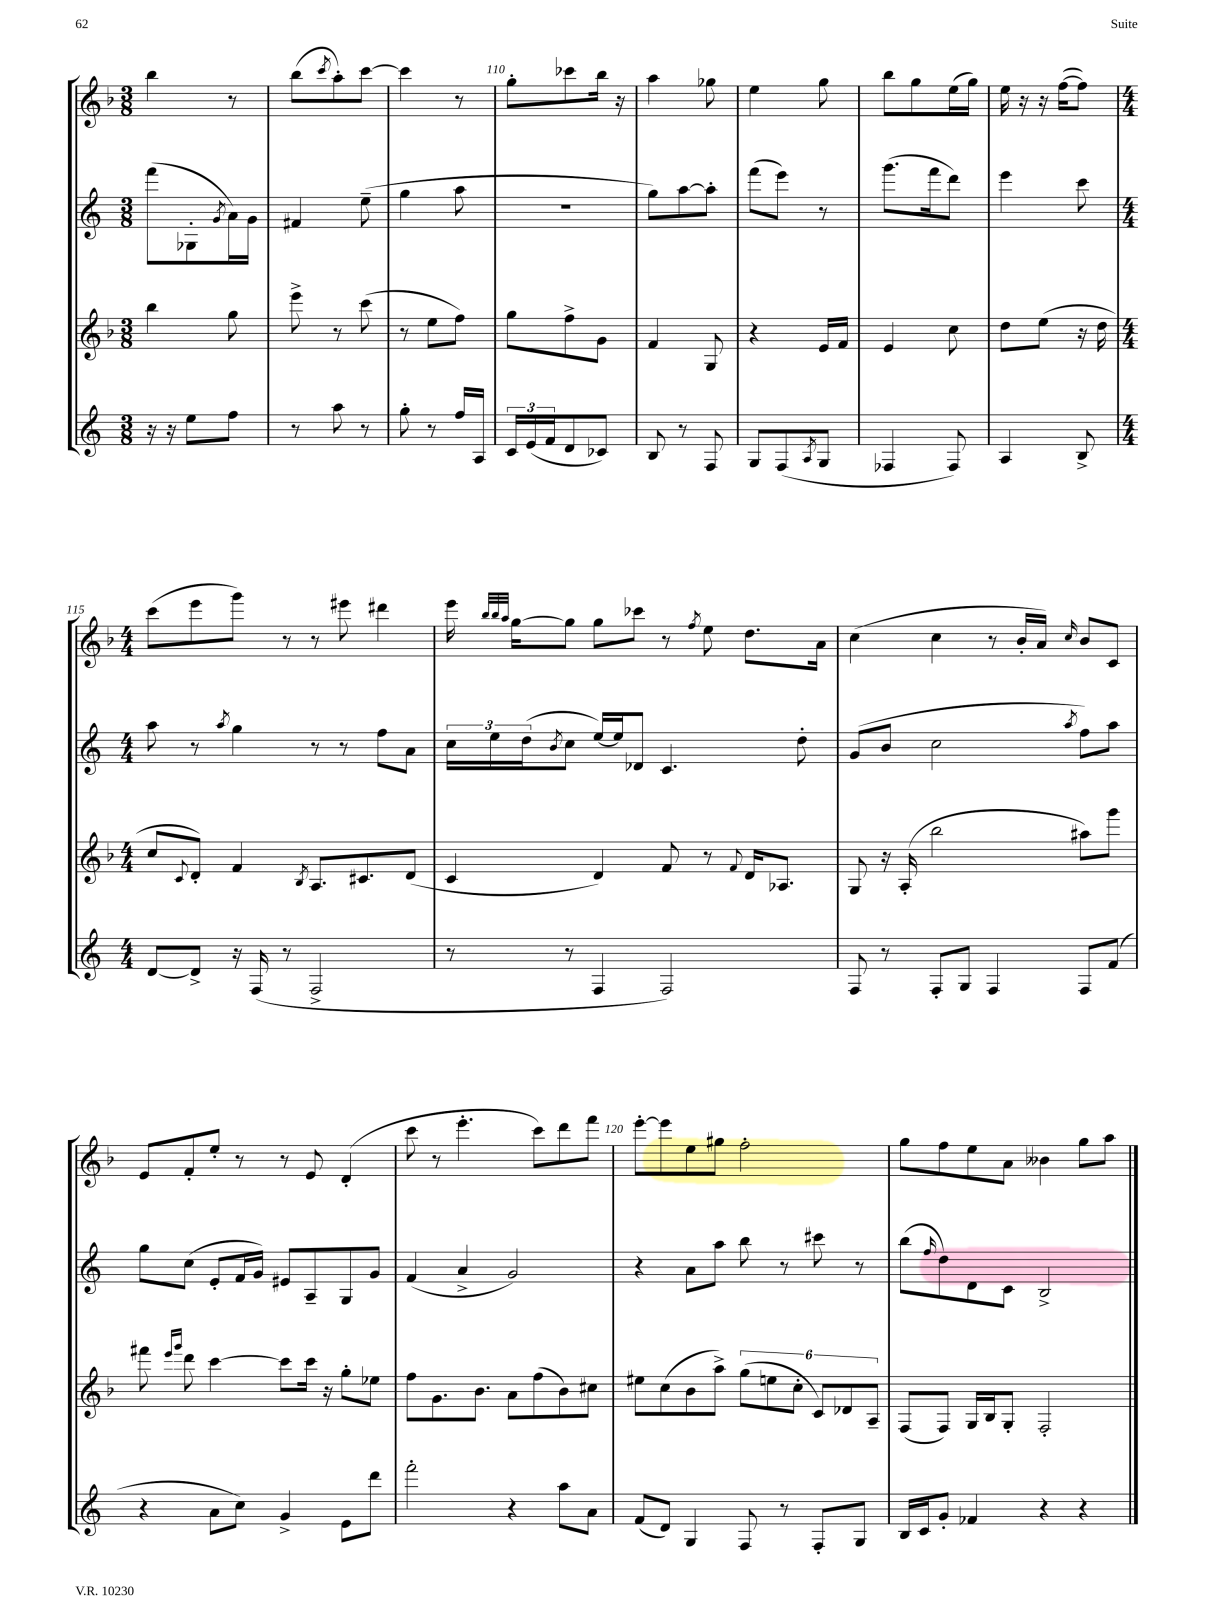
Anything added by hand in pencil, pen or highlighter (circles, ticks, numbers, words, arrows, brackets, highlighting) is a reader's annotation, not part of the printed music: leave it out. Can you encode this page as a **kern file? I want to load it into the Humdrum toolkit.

**kern	**kern	**kern	**kern
*staff4	*staff3	*staff2	*staff1
*clefG2	*clefG2	*clefG2	*clefG2
*k[]	*k[b-]	*k[]	*k[b-]
*M3/8	*M3/8	*M3/8	*M3/8
16r	4bb-\	(8fff\L	4bb-\
16r	.	.	.
8ee\L	.	8G-'\	.
.	.	8qg/	.
8ff\J	8gg\	16a\L)	8r
.	.	16g\JJ	.
=	=	=	=
8r	8eee^\	4f#/	(8bb-\L
.	.	.	8qccc/
8aa\	8r	.	8aa'\)
8r	(8ccc\	(8ee~\	[8ccc\J
=	=	=	=
8gg'\	8r	4gg\	4ccc\]
8r	8ee\L	.	.
16ff/LL	8ff\J)	8aa\	8r
16A/JJ	.	.	.
=	=	=	=
24c/LL	8gg\L	4.r	8gg'\L
(24e/	.	.	.
24f/J	.	.	.
8d/	8ff^\	.	8ccc-\
8c-/J)	8g\J	.	16bb-\Jk
.	.	.	16r
=	=	=	=
8B/	4f/	8gg\L)	4aa\
8r	.	[8aa\	.
8F/	8G/	8aa'\]J	8gg-\
=	=	=	=
8G/L	4r	(8fff\L	4ee\
(8F/	.	8eee\J)	.
8qA/	.	.	.
8G/J	16e/LL	8r	8gg\
.	16f/JJ	.	.
=	=	=	=
4F-/	4e/	(8.ggg\L	8bb-\L
.	.	.	8gg\
.	.	16fff\k	.
8F-/)	8cc\	8ddd\J)	(16ee\L
.	.	.	16gg\JJ)
=	=	=	=
4A/	8dd\L	4eee\	16ee\
.	.	.	16r
.	(8ee\J	.	16r
.	.	.	([16ff\LK
8B^/	16r	8ccc\	8ff\]J)
.	16dd\	.	.
=	=	=	=
*M4/4	*M4/4	*M4/4	*M4/4
[8d/L	8cc/L	8aa\	(8ccc\L
.	8qqc/	.	.
8d^/]J	8d'/J)	8r	8eee\
.	.	8qaa/	.
16r	4f/	4gg\	8ggg\J)
(16F/	.	.	.
8r	.	.	8r
.	8qB-/	.	.
2F^/	8.A/L	8r	8r
.	.	8r	8eee#\
.	8.c#/	.	.
.	.	8ff\L	4ddd#\
.	(8d/J	8a\J	.
=	=	=	=
8r	4c/	24cc\LL	16eee\
.	.	24ee\	.
.	.	.	32qqbb-/LLL
.	.	.	32qqbb-/
.	.	.	32qqaa/JJJ
.	.	.	[16gg\LK
.	.	(24dd\J	.
.	.	8qb/	.
8r	.	8cc\J	8gg\]J
4F/	4d/)	[16ee/LL)	8gg\L
.	.	16ee/]J	.
.	.	8d-/J	8ccc-\J
2F/)	8f/	4.c/	8r
.	.	.	8qff/
.	8r	.	8ee\
.	8qqf/	.	.
.	16d/LK	.	8.dd\L
.	8.A-/J	.	.
.	.	8dd'\	.
.	.	.	16a\Jk
=	=	=	=
8F/	8G/	(8g/L	(4cc\
8r	16r	8b/J	.
.	(16A'/	.	.
8F'/L	2bb-\	2cc\	4cc\
8G/J	.	.	.
4F/	.	.	8r
.	.	.	16b-'/LL
.	.	.	16a/JJ)
.	.	8qaa/	16qqcc/
8F/L	8aa#\L)	8ff\L)	8b-/L
(8f/J	8ggg\J	8aa\J	8c/J
=	=	=	=
4r	8fff#\	8gg\L	8e/L
.	16qqeee/LL	.	.
.	16qqggg/JJ	.	.
.	8ddd\	(8cc\J	8f'/
8a\L	[4ccc\	8e'/L	8ee'/J
8cc\J)	.	16f/L	8r
.	.	16g/JJ)	.
4g^/	8ccc\]L	8e#/L	8r
.	16ccc\Jk	8A~/	8e/
.	16r	.	.
8e\L	8gg'\L	8G/	(4d'/
8ddd\J	8ee-\J	8g/J	.
=	=	=	=
2fff'\	8ff\L	(4f/	8ccc\
.	8.g\	.	8r
.	.	4a^/	4.eee'\
.	8.b-\J	.	.
4r	8a\L	2g/)	.
.	(8ff\	.	8ccc\L)
8aa\L	8b-\)	.	8ddd\
8a\J	8cc#\J	.	8fff\J
=	=	=	=
(8f/L	8ee#\L	4r	[8eee'\L
8d/J)	(8cc\	.	8eee\]
4G/	8b-\	8a\L	8ee\
.	8aa^\J)	8aa\J	8gg#\J
8F/	(12gg\L	8bb\	2ff'\
.	12ee\	.	.
8r	.	8r	.
.	12cc'\J	.	.
8F'/L	12c/L)	8ccc#\	.
.	12d-/	.	.
8G/J	.	8r	.
.	12A~/J	.	.
=	=	=	=
16B/LL	(8F/L	(8bb\L	8gg\L
16c/J	.	.	.
.	.	16qqff/	.
8g'/J	8F/J)	8dd\)	8ff\
4f-/	16G/LL	8d\	8ee\
.	16B-/J	.	.
.	8G'/J	8c\J	8a\J
4r	2F'/	2B^/	4b--\
4r	.	.	8gg\L
.	.	.	8aa\J
==	==	==	==
*-	*-	*-	*-
